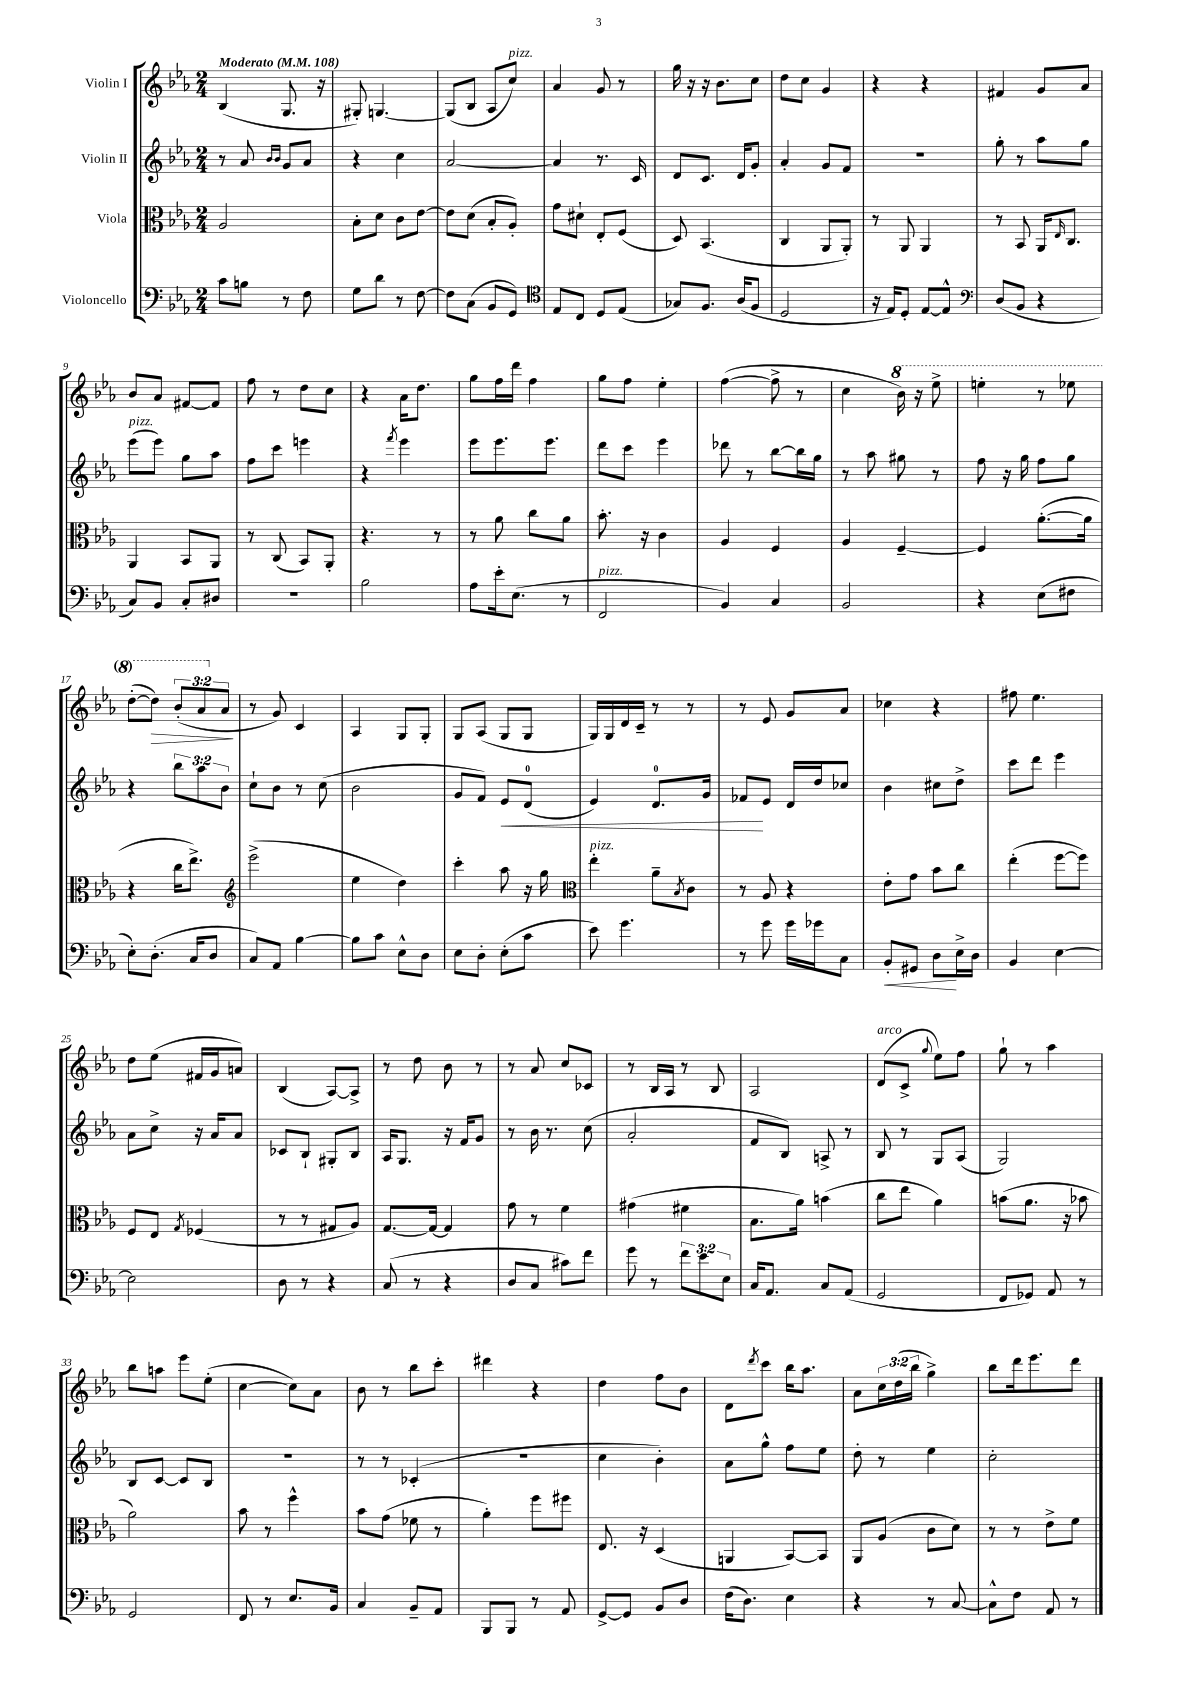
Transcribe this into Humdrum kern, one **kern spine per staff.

**kern	**kern	**kern	**kern
*staff4	*staff3	*staff2	*staff1
*clefF4	*clefC3	*clefG2	*clefG2
*k[b-e-a-]	*k[b-e-a-]	*k[b-e-a-]	*k[b-e-a-]
*M2/4	*M2/4	*M2/4	*M2/4
*MM108	*MM108	*MM108	*MM108
8c	2A-	8r	(4B-
8B	.	8a-	.
.	.	16qqb-	.
.	.	16qqb-	.
8r	.	8g	8.G
8F	.	8a-	.
.	.	.	16r
=	=	=	=
8G	8B-'	4r	8G#')
8d	8d	.	[4.G
8r	8c	4cc	.
[8F	[8e-	.	.
=	=	=	=
8F]	8e-]	[2a-	(8G]
(8C	(8d	.	8B-
8BB-	8B-'	.	8A-
8GG)	8A-')	.	8cc)
=	=	=	=
*clefC4	*	*	*
8E-	8g	4a-]	4a-
8C	8d#`	.	.
8D	8E-'	8.r	8g
(8E-	(8F	.	8r
.	.	16c	.
=	=	=	=
8G-)	8D)	8d	16gg
.	.	.	16r
8.F	(4.BB-	8.c	16r
.	.	.	8.b-
(16A-	.	16d	.
8F	.	8g'	8cc
=	=	=	=
2D	4C	4a-'	8dd
.	.	.	8cc
.	8AA-	8g	4g
.	8AA-')	8f	.
=	=	=	=
16r	8r	2r	4r
16E-)	.	.	.
8D'	8AA-	.	.
[8E-	4AA-	.	4r
8E-^^]	.	.	.
=	=	=	=
*clefF4	*	*	*
(8D	8r	8gg'	4f#
8BB-	8BB-	8r	.
4r	16AA-	8aa-	8g
.	16qqE-	.	.
.	8.C	.	.
.	.	8gg	8a-
=	=	=	=
8C)	4AA-	(8eee-	8b-
8BB-	.	8eee-)	8a-
8C'	8BB-	8gg	[8f#
8D#	8AA-	8aa-	8f#]
=	=	=	=
2r	8r	8ff	8ff
.	(8C	8ccc	8r
.	8BB-)	4eee	8dd
.	8AA-'	.	8cc
=	=	=	=
2B-	4.r	4r	4r
.	.	8qfff	.
.	.	4eee-	16a-
.	.	.	8.dd
.	8r	.	.
=	=	=	=
8A-	8r	8eee-	8gg
16e-'	8a-	8.eee-	16ff
(8.E-	.	.	16ddd
.	8cc	.	4ff
.	.	8.eee-	.
8r	8a-	.	.
=	=	=	=
2FF	8.b-'	8ddd	8gg
.	.	8ccc	8ff
.	16r	.	.
.	4c	4eee-	4ee-'
=	=	=	=
4BB-)	4A-	8ddd-	([4ff
.	.	8r	.
4C	4F	[8bb-	8ff^]
.	.	16bb-]	8r
.	.	16gg	.
=	=	=	=
2BB-	4A-	8r	4cc
.	.	8aa-	.
.	[4F~	8gg#	16bb-)
.	.	.	16r
.	.	8r	8eee-^
=	=	=	=
4r	4F]	8ff	4eee'
.	.	16r	.
.	.	16gg	.
(8E-	([8.a-'	8ff	8r
8F#	.	8gg	8eee-
.	16a-]	.	.
=	=	=	=
8E-')	4r	4r	([8ddd'
(8.D'	.	.	8ddd])
.	16cc	12bb-	(12bb-'
16C	8.ee-^)	.	.
.	.	12aa-	12aa-
8D	.	.	.
.	.	12b-	12a-
=	=	=	=
*	*clefG2	*	*
8C)	(2eee-^	8cc`	8r
8AA-	.	8b-	8g)
[4B-	.	8r	4c
.	.	(8cc	.
=	=	=	=
8B-]	4ee-	2b-	4A-
8c	.	.	.
8E-^^	4dd)	.	8G
8D	.	.	8G'
=	=	=	=
8E-	4ccc'	8g	8G
8D'	.	8f)	(8A-
(8E-'	8aa-	8e-	8G
8c	16r	(8d	8G
.	16gg	.	.
=	=	=	=
*	*clefC3	*	*
8e-)	4ee-'	4e-)	16G)
.	.	.	16G
4.g	.	.	16d
.	.	.	16c~
.	8a-~	8.d	8r
.	8qB-	.	.
.	8c	.	8r
.	.	16g	.
=	=	=	=
8r	8r	8f-	8r
8g	8A-	8e-	8e-
16g	4r	16d	8g
16g-	.	16dd	.
8C	.	8cc-	8a-
=	=	=	=
8BB-'	8e-'	4b-	4cc-
8GG#	8g	.	.
8D	8b-	8cc#	4r
16E-^	8cc	8dd^	.
16D	.	.	.
=	=	=	=
4BB-	(4ee-'	8ccc	8ff#
.	.	8ddd	4.ee-
[4E-	[8ff	4eee-	.
.	8ff])	.	.
=	=	=	=
2E-]	8F	8a-	8dd
.	8E-	8cc^	(8ee-
.	8qG	.	.
.	(4F-	16r	16f#
.	.	16a-	16g
.	.	8a-	8a)
=	=	=	=
8D	8r	8c-	(4B-
8r	8r	8B-`	.
4r	8G#	8G#'	[8A-)
.	8A-)	8B-	8A-^]
=	=	=	=
(8C	[8.G	16A-	8r
.	.	8.G	.
8r	.	.	8dd
.	16G_	.	.
4r	4G]	16r	8b-
.	.	16f	.
.	.	8g	8r
=	=	=	=
8D	8g	8r	8r
8C	8r	16b-	8a-
.	.	8.r	.
8c#)	4f	.	8cc
8f	.	(8cc	8c-
=	=	=	=
8g	(4g#	2a-'	8r
8r	.	.	16B-
.	.	.	16A-
12f	4f#	.	8r
12e-	.	.	.
.	.	.	8B-
12E-	.	.	.
=	=	=	=
16C	8.B-	8f	2A-
8.AA-	.	.	.
.	.	8B-)	.
.	16a-)	.	.
8C	(4b	8A^	.
(8AA-	.	8r	.
=	=	=	=
2GG	8cc	8B-	(8d
.	8ee-	8r	8c^
.	.	.	8qqgg
.	4a-)	8G	8ee-)
.	.	(8A-	8ff
=	=	=	=
8FF	(8b	2G)	8gg`
8GG-)	8.a-	.	8r
8AA-	.	.	4aa-
.	16r	.	.
8r	8b-	.	.
=	=	=	=
2GG	2a-)	8B-	8bb-
.	.	[8c	8aa
.	.	8c]	8eee-
.	.	8B-	(8ee-'
=	=	=	=
8FF	8b-	2r	[4cc
8r	8r	.	.
8.E-	4ff^^	.	8cc])
.	.	.	8a-
16BB-	.	.	.
=	=	=	=
4C	8b-	8r	8b-
.	(8g	8r	8r
8BB-~	8f-	(4c-'	8bb-
8AA-	8r	.	8ccc'
=	=	=	=
8BBB-	4a-')	2r	4ddd#
8BBB-	.	.	.
8r	8ff	.	4r
8AA-	8ff#	.	.
=	=	=	=
[8GG^	8.E-	4cc	4dd
8GG]	.	.	.
.	16r	.	.
8BB-	(4D	4b-')	8ff
8D	.	.	8b-
=	=	=	=
(16F	4AA	8a-	8d
8.D)	.	.	.
.	.	.	8qddd
.	.	8gg^^	8ccc
4E-	[8BB-)	8ff	16bb-
.	.	.	8.aa-
.	8BB-]	8ee-	.
=	=	=	=
4r	8AA-	8dd'	8a-
.	(8A-	8r	24cc
.	.	.	(24dd
.	.	.	24bb-
8r	8c	4ee-	4gg^)
[8C	8d)	.	.
=	=	=	=
8C^^]	8r	2cc'	8bb-
8F	8r	.	16ddd
.	.	.	8.eee-
8AA-	8e-^	.	.
8r	8f	.	8ddd
==	==	==	==
*-	*-	*-	*-
